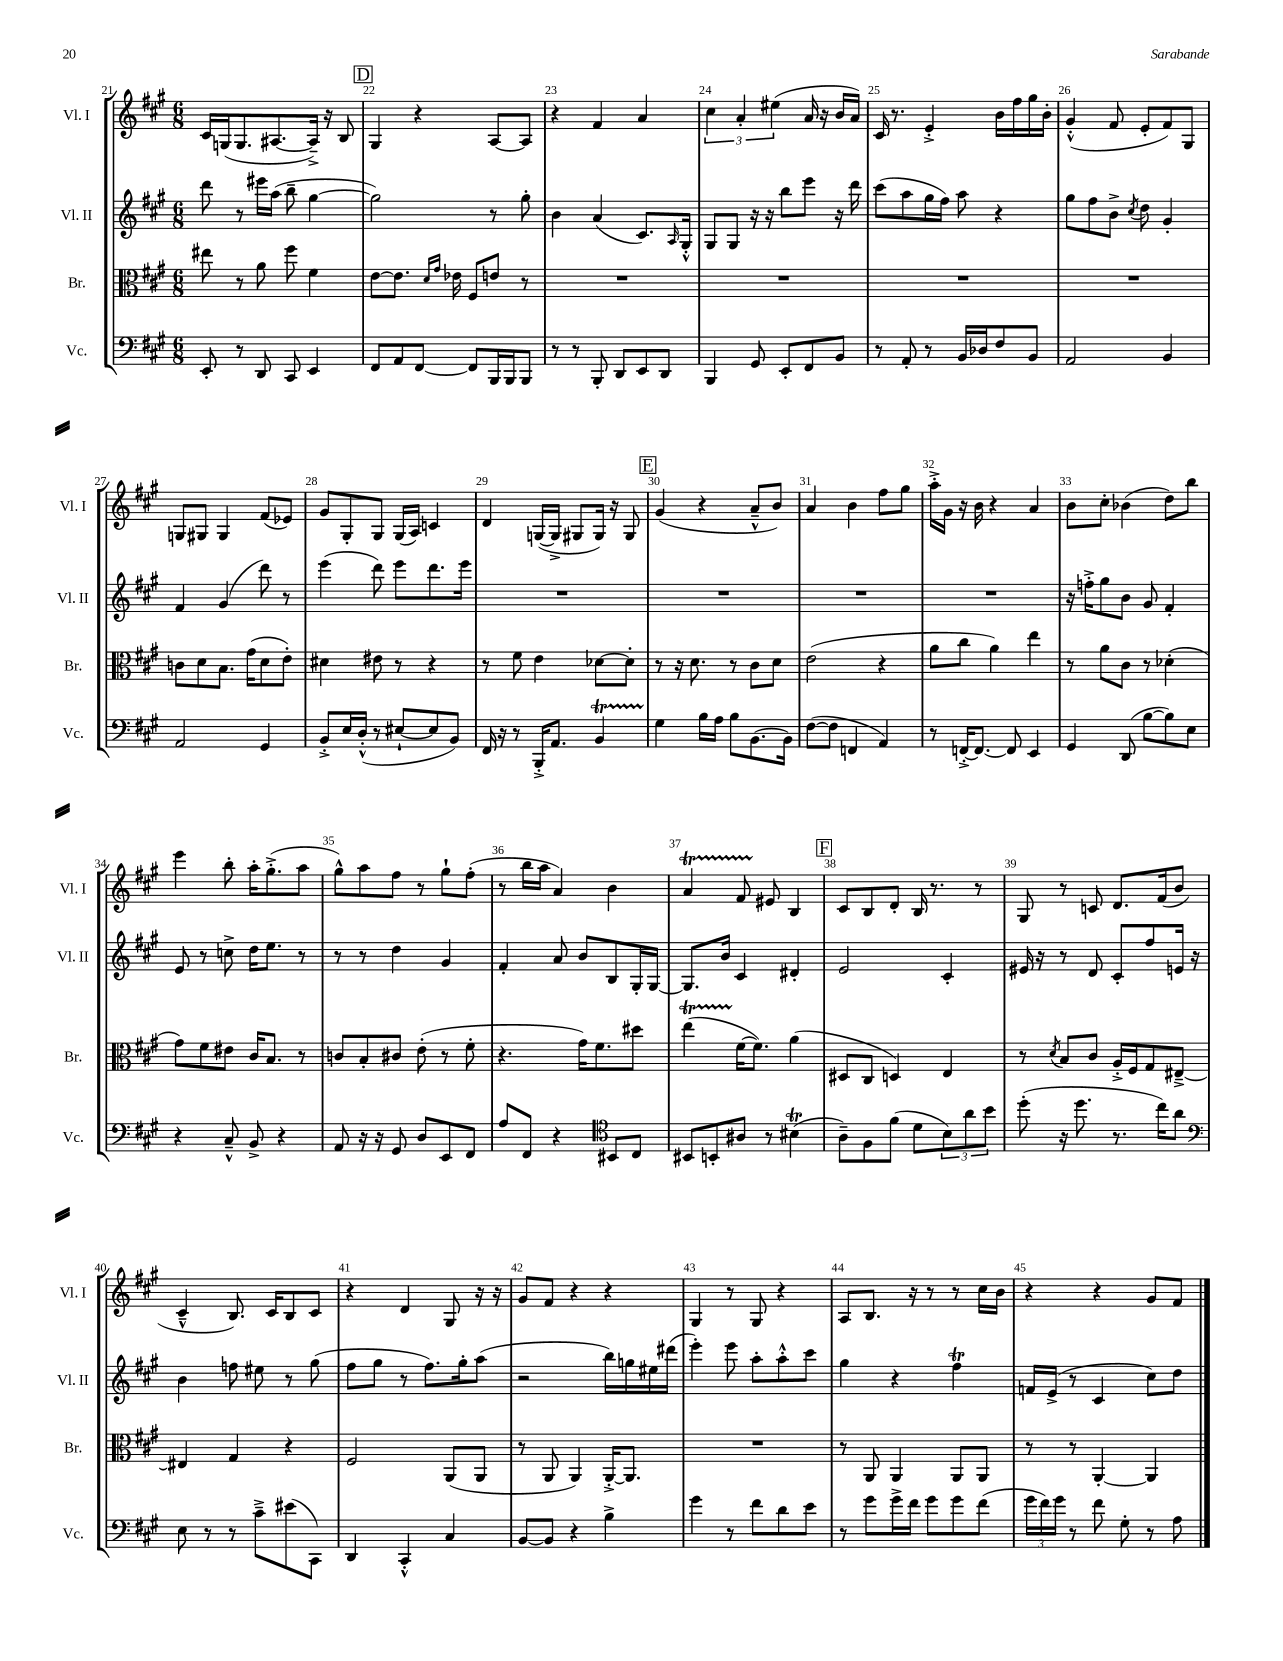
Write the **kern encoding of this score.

**kern	**kern	**kern	**kern
*part4	*part3	*part2	*part1
*staff4	*staff3	*staff2	*staff1
*I"Vc.	*I"Br.	*I"Vl. II	*I"Vl. I
*I'Vc.	*I'Br.	*I'Vl. II	*I'Vl. I
*clefF4	*clefC3	*clefG2	*clefG2
*k[f#c#g#]	*k[f#c#g#]	*k[f#c#g#]	*k[f#c#g#]
*M6/8	*M6/8	*M6/8	*M6/8
=21	=21	=21	=21
8EE'/	8ee#X\	8ddd\	16c#/LL
.	.	.	(16Gn/J
8r	8r	8r	8.G/
8DD/	8a\	16eee#X\LL	.
.	.	(16aa\JJ	[8.A#X/
8CC#/	8ff#\	8bb~\	.
4EE/	4f#\	[4gg#\	16A#~^/Jk])
.	.	.	16r
.	.	.	8B/
!!LO:REH:place=s1:t=D
=22	=22	=22	=22
8FF#/L	[8e\L	2gg#\])	4G#/
8AA/	8.e\J]	.	.
[8FF#/J	.	.	4r
.	16qqd/LL	.	.
.	16qqg#/JJ	.	.
.	16e-X\	.	.
8FF#/L]	8F#/L	.	.
16BBB/L	8en/J	8r	[8A/L
16BBB/J	.	.	.
8BBB/J	8r	8gg#'\	8A/J]
=23	=23	=23	=23
8r	2.r	4b\	4r
8r	.	.	.
8BBB'/	.	(4a/	4f#/
8DD/L	.	.	.
8EE/	.	8.c#/L)	4a/
8DD/J	.	.	.
.	.	16qqA/	.
.	.	16G#'^^/Jk	.
=24	=24	=24	=24
4BBB/	2.r	8G#/L	6cc#\
.	.	8G#/J	.
.	.	.	6a'/
8GG#/	.	16r	.
.	.	16r	.
.	.	.	(6ee#X\
8EE'/L	.	8bb\L	.
8FF#/	.	8eee\J	16a/
.	.	.	16r
8BB/J	.	16r	16b/LL
.	.	16ddd\	16a/JJ)
=25	=25	=25	=25
8r	2.r	(8ccc#\L	16c#/
.	.	.	8.r
8AA'/	.	8aa\	.
8r	.	16gg#\L	4e'^/
.	.	16ff#\JJ)	.
16BB/LL	.	8aa\	.
16D-X/J	.	.	.
8F#/	.	4r	16b\LL
.	.	.	16ff#\
8BB/J	.	.	16gg#\
.	.	.	16b'\JJ
=26	=26	=26	=26
2AA/	2.r	8gg#\L	(4g#'^^/
.	.	8ff#\	.
.	.	8b^\J	8f#/
.	.	8qcc#/	.
.	.	8dd\	8e'/L
4BB/	.	4g#'/	8f#/)
.	.	.	8G#/J
!!LO:LB:g=z
=27	=27	=27	=27
2AA/	8cn\L	4f#/	8Gn/L
.	8d\	.	8G#X/J
.	8.B\J	(4g#/	4G#/
.	(16g#\KL	.	.
4GG#/	8d\	8ddd\)	(8f#/L
.	8e'\J)	8r	8e-X/J)
=28	=28	=28	=28
8BB'^/L	4d#X\	(4eee\	8g#/L
16E/L	.	.	8G#'/
(16D'^^/JJ	.	.	.
8r	8e#X\	8ddd\)	8G#/J
[8E#X`/L	8r	8eee\L	(16G#/LL
.	.	.	16A/JJ)
8E#/]	4r	8.ddd\	4cn/
8BB/J)	.	.	.
.	.	16eee\Jk	.
=29	=29	=29	=29
16FF#/	8r	2.r	4d/
16r	.	.	.
8r	8f#\	.	.
16BBB'^/KL	4e\	.	([16Gn/LL
8.AA/J	.	.	16G^/JJ]
.	.	.	8G#X/L
4BBT/	[8d-X\L	.	16G#/Jk)
.	.	.	16r
.	8d-'\J]	.	8G#/
!!LO:REH:place=s1:t=E
=30	=30	=30	=30
4G#\	8r	2.r	(4g#/
.	16r	.	.
.	8.d\	.	.
16B\LL	.	.	4r
16A\JJ	.	.	.
8B\L	8r	.	.
(8.BB\	8c#\L	.	8a~^^/L
.	8d\J	.	8b/J)
16BB\Jk)	.	.	.
=31	=31	=31	=31
([8F#\L	(2e\	2.r	4a/
8F#\J]	.	.	.
4FFn/	.	.	4b\
4AA/)	4r	.	8ff#\L
.	.	.	8gg#\J
=32	=32	=32	=32
8r	8a\L	2.r	16aa'^\LL
.	.	.	16g#\JJ
[16FFn'^/KL	8cc#\J	.	16r
8.FF/J_	.	.	16b\
.	4a\)	.	4r
8FF/]	.	.	.
4EE/	4ee\	.	4a/
=33	=33	=33	=33
4GG#/	8r	16r	8b\L
.	.	16ffn'^\KL	.
.	8a\L	8gg#\	8cc#'\J
(8DD/	8c#\J	8b\J	(4b-X\
[8B\L	8r	8g#/	.
8B\])	(4d-X'\	4f#'/	8dd\L)
8E\J	.	.	8bb\J
!!LO:LB:g=z
=34	=34	=34	=34
4r	8g#\L)	8e/	4eee\
.	8f#\	8r	.
8C#~^^/	8e#X\J	8ccn^\	8bb'\
8BB^/	16c#/KL	16dd\KL	16aa'\KL
.	8.B/J	8.ee\J	(8.gg#'^\
4r	.	.	.
.	8r	8r	8aa\J
=35	=35	=35	=35
8AA/	8cn/L	8r	8gg#^^\L)
16r	8B'/	8r	8aa\
16r	.	.	.
8GG#/	8c#X/J	4dd\	8ff#\J
8D/L	(8e'\	.	8r
8EE/	8r	4g#/	8gg#`\L
8FF#/J	8f#'\	.	(8ff#'\J
=36	=36	=36	=36
8A/L	4.r	4f#'/	8r
8FF#/J	.	.	16bb\LL
.	.	.	16aa\JJ
4r	.	8a/	4a/)
.	16g#\KL)	8b/L	.
.	8.f#\	.	.
*clefC4	*	*	*
8BB#X/L	.	8B/	4b\
8C#/J	8dd#X\J	16G#'/L	.
.	.	[16G#/JJ	.
=37	=37	=37	=37
8BB#X/L	(4eeT\	8.G#/L]	4aT/
8BBn'/	.	.	.
.	.	16b/Jk	.
8A#X/J	[16f#\KL	4c#/	8f#TTT/
.	8.f#\J])	.	.
8r	.	.	8e#X/
(4B#Xt\	(4a\	4d#X'/	4B/
!!LO:REH:place=s1:t=F
=38	=38	=38	=38
8A~\L)	8D#X/L	2e/	8c#/L
8F#\	8C#/J	.	8B/
(8f#\J	4Dn/)	.	8d'/J
8d\L	.	.	16B/
.	.	.	8.r
12B\)	4E/	4c#'/	.
12a\	.	.	.
.	.	.	8r
12b\J	.	.	.
=39	=39	=39	=39
(8dd'\	8r	16e#X/	8G#/
.	.	16r	.
.	8qd/	.	.
16r	8B/L	8r	8r
8.dd\	.	.	.
.	8c#/J	8d/	8cn/
8.r	16A'^/LL	8c#'/L	8.d/L
.	16F#/J	.	.
.	8G#/	8ff#/	.
16cc#\KL)	.	.	(16f#/k
8a\J	[8E#X~^/J	16en/Jk	8b/J
.	.	16r	.
!!LO:LB:g=z
=40	=40	=40	=40
*clefF4	*	*	*
8E\	4E#X/]	4b\	4c#~^^/
8r	.	.	.
8r	4G#/	8ffn\	8.B/)
8c#~^\L	.	8ee#X\	.
.	.	.	16c#/KL
(8e#X\	4r	8r	8B/
8CC#\J)	.	(8gg#\	8c#/J
=41	=41	=41	=41
4DD/	2F#/	8ff#\L	4r
.	.	8gg#\J	.
4CC#'^^/	.	8r	4d/
.	.	8.ff#\L)	.
4C#/	(8AA/L	.	8G#/
.	.	16gg#'\k	.
.	8AA/J	(8aa\J	16r
.	.	.	16r
=42	=42	=42	=42
[8BB/L	8r	2r	8g#/L
8BB/J]	8AA/	.	8f#/J
4r	4AA/)	.	4r
4B^\	[16AA'^/KL	16bb\LL)	4r
.	8.AA/J]	16ggn\	.
.	.	16ee#X\	.
.	.	(16ddd#X\JJ	.
=43	=43	=43	=43
4g#\	2.r	4eee'\)	4G#/
8r	.	8eee\	8r
8f#\L	.	8aa'\L	8G#/
8d\	.	8aa'^^\	4r
8e\J	.	8ccc#\J	.
=44	=44	=44	=44
8r	8r	4gg#\	8A/L
8g#\L	8AA/	.	8.B/J
16g#^\L	4AA/	4r	.
16f#\JJ	.	.	16r
8g#\L	.	.	8r
8g#\	8AA/L	4ff#T\	8r
(8f#\J	8AA/J	.	16cc#\LL
.	.	.	16b\JJ
=45	=45	=45	=45
24g#\LL	8r	16fn/LL	4r
24f#\)	.	.	.
.	.	(16e^/JJ	.
24g#\JJ	.	.	.
8r	8r	8r	.
8f#\	[4AA'/	4c#/	4r
8G#'\	.	.	.
8r	4AA/]	8cc#\L)	8g#/L
8A\	.	8dd\J	8f#/J
==	==	==	==
*-	*-	*-	*-
